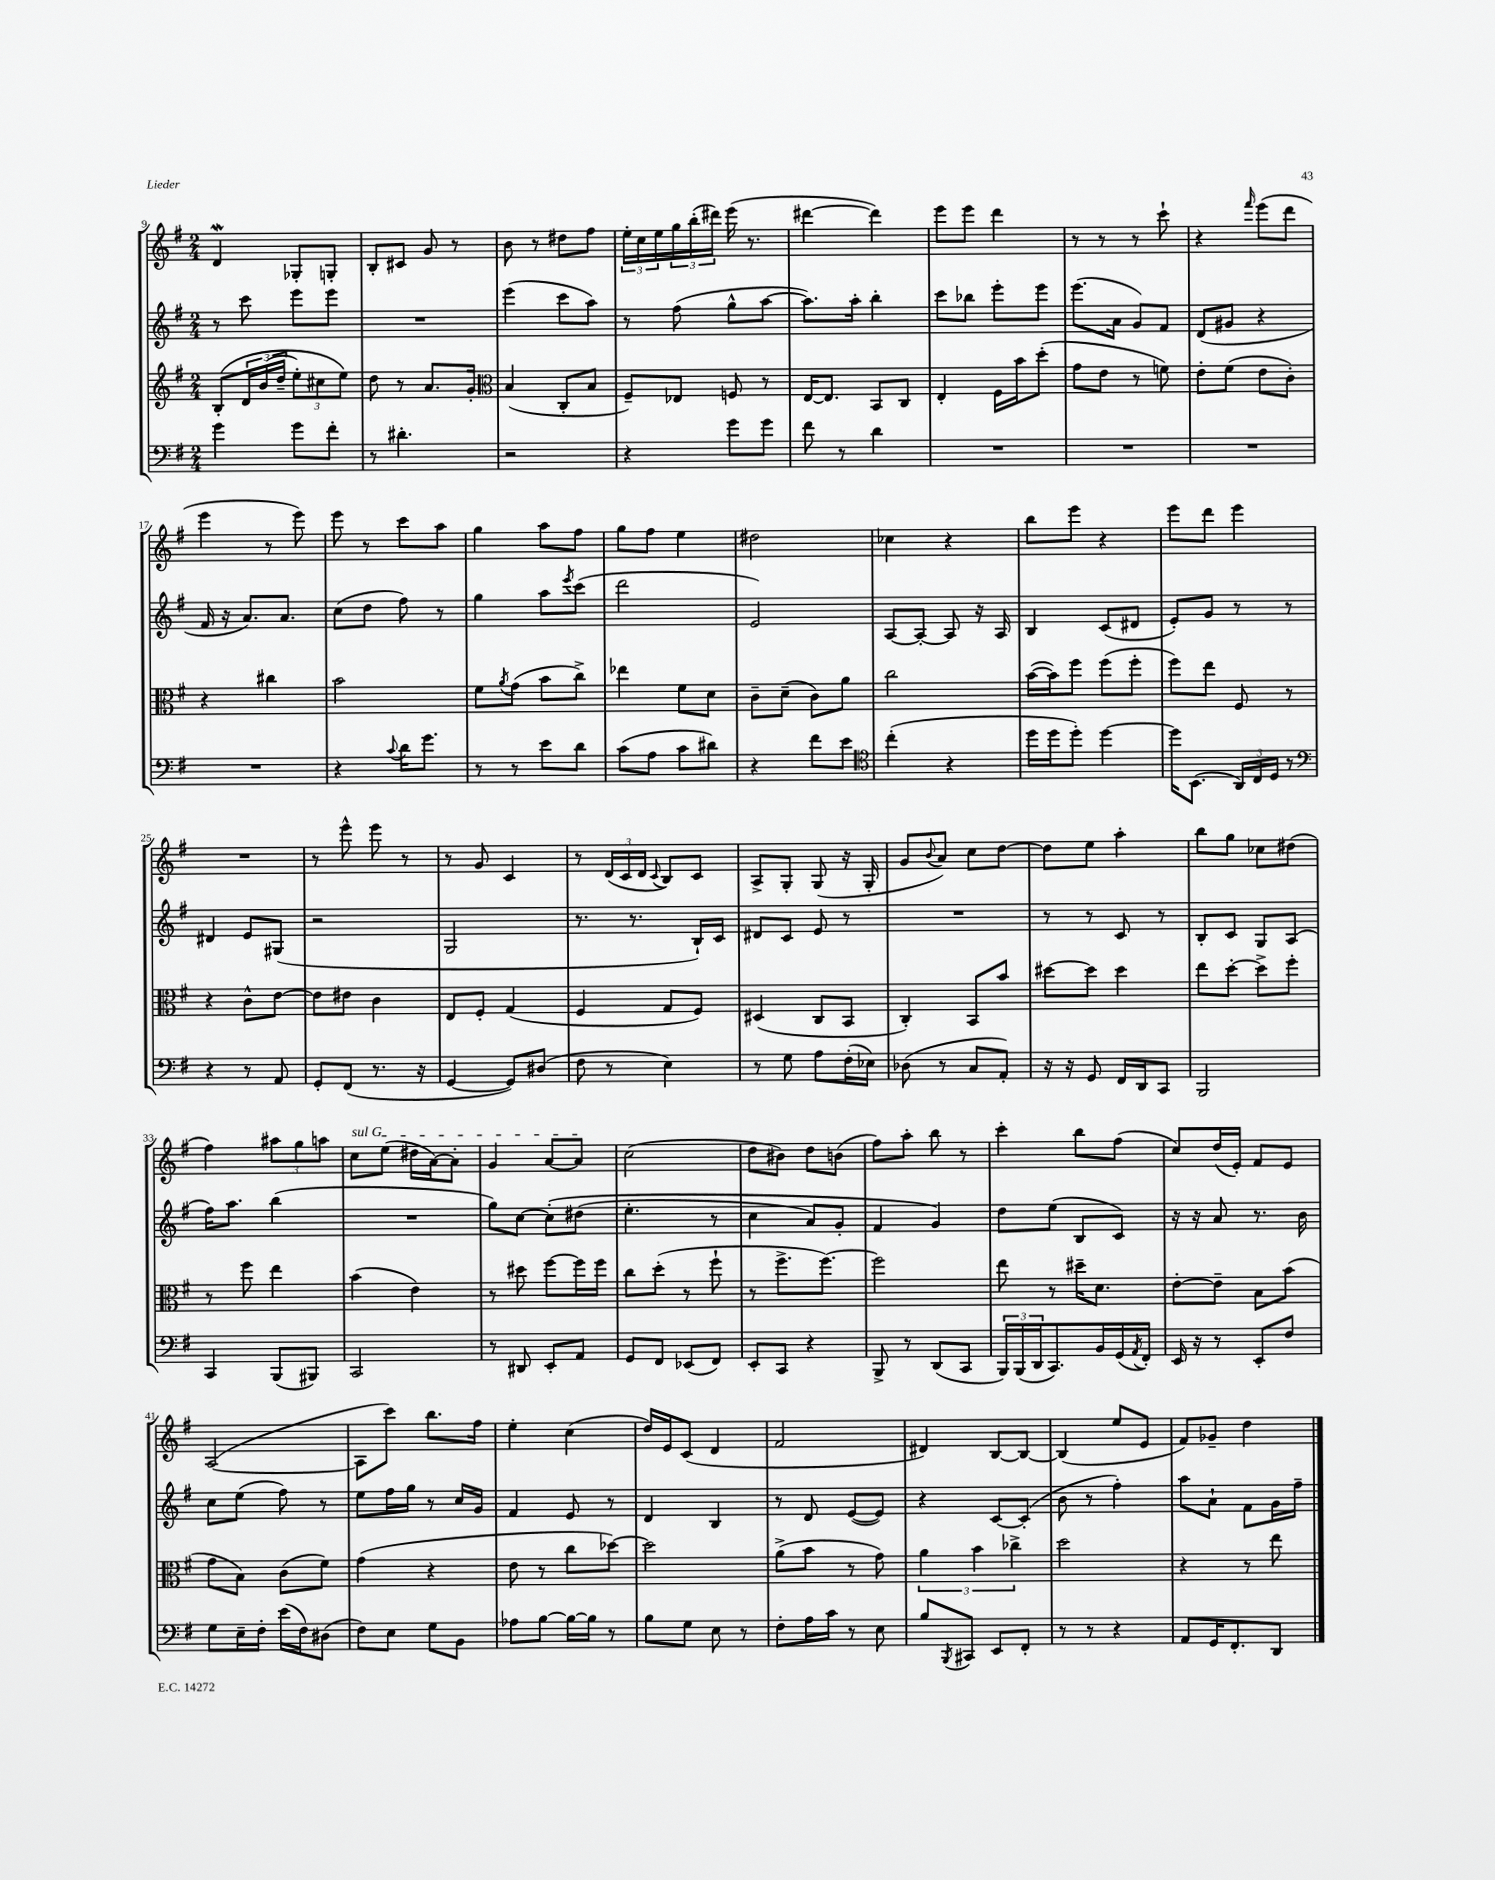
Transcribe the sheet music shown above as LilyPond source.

<<
\new StaffGroup <<
\new Staff = "s0" {
    \clef treble \key g \major \numericTimeSignature \time 2/4
    d'4\mordent ges8-. g8-. |
    b8-. cis'8 g'8 r8 |
    b'8 r8 dis''8 fis''8 |
    \tuplet 3/2 { e''16-. c''16 e''16 } \tuplet 3/2 { g''16 b''16-.( dis'''16) } e'''16( r8. |
    dis'''4~ dis'''4) |
    e'''8 e'''8 d'''4 |
    r8 r8 r8 c'''8-! |
    r4 \grace { fis'''16 } e'''8( d'''8 |
    e'''4 r8 e'''8) |
    e'''8 r8 c'''8 a''8 |
    g''4 a''8 fis''8 |
    g''8 fis''8 e''4 |
    dis''2 |
    ces''4 r4 |
    b''8 e'''8 r4 |
    e'''8 d'''8 e'''4 |
    R2 |
    r8 e'''8-^ e'''8 r8 |
    r8 g'8 c'4 |
    r8 \tuplet 3/2 { d'16( c'16 d'16 } \appoggiatura { c'8 } b8) c'8 |
    a8-> g8-. g8( r16 g16-. |
    g'8 \appoggiatura { b'8 } a'8) c''8 d''8~ |
    d''8 e''8 a''4-. |
    b''8 g''8 ces''8 dis''8( |
    fis''4) \tuplet 3/2 { ais''8 g''8 a''8 } |
    \once \override TextSpanner.bound-details.left.text = \markup { \italic "sul G" } c''8\startTextSpan e''8( dis''16 a'16~) a'8-. |
    g'4 a'8~ a'8\stopTextSpan |
    c''2( |
    d''8 bis'8) d''8 b'8( |
    fis''8) a''8-. b''8 r8 |
    c'''4-. b''8 fis''8( |
    c''8) d''16( e'16-.) fis'8 e'8 |
    a2~( |
    a8 c'''8) b''8. fis''16 |
    e''4-. c''4( |
    d''16) e'16 c'8( d'4 |
    fis'2 |
    dis'4) b8~ b8~ |
    b4( e''8 e'8 |
    fis'8) ges'8-- d''4 \bar "|." |
}
\new Staff = "s1" {
    \clef treble \key g \major \numericTimeSignature \time 2/4
    r8 c'''8 e'''8 e'''8 |
    R2 |
    e'''4( c'''8 a''8) |
    r8 fis''8( g''8-^ a''8~ |
    a''8.) a''16-. b''4-. |
    c'''8 bes''8 e'''8-. e'''8 |
    e'''8.( a'16 g'8) fis'8 |
    d'8( gis'8 r4 |
    fis'16 r16 a'8.) a'8. |
    c''8( d''8 fis''8) r8 |
    g''4 a''8 \acciaccatura { e'''8 } c'''8( |
    d'''2 |
    e'2) |
    a8~ a8~-. a8 r16 a16 |
    b4 c'8( dis'8 |
    e'8-.) g'8 r8 r8 |
    dis'4 e'8 gis8( |
    r2 |
    g2 |
    r8. r8. b16-!) c'16 |
    dis'8 c'8 e'8 r8 |
    R2 |
    r8 r8 c'8 r8 |
    b8-. c'8 g8 a8( |
    fis''16) a''8. b''4( |
    R2 |
    g''8) c''8~ c''8-.\( dis''8( |
    e''4.-. r8 |
    c''4 a'8) g'8-. |
    fis'4 g'4\) |
    d''8 e''8( b8 c'8) |
    r16 r16 a'8 r8. b'16 |
    c''8 e''8( fis''8) r8 |
    e''8 fis''16 g''16 r8 c''16 g'16 |
    fis'4 e'8 r8 |
    d'4 b4 |
    r8 d'8 e'8~( e'8) |
    r4 c'8~ c'8-.( |
    b'8 r8 fis''4-.) |
    a''8 a'8-! fis'8 g'16 fis''16-- \bar "|." |
}
\new Staff = "s2" {
    \clef treble \key g \major \numericTimeSignature \time 2/4
    b8-.\( \tuplet 3/2 { d'16 b'16( d''16-- } \tuplet 3/2 { e''8-.) cis''8 e''8\) } |
    d''8 r8 a'8. g'16-. |
    \clef alto b4( c8-. b8 |
    fis8--) ees8 f8 r8 |
    e16~ e8. b,8 c8 |
    e4-. fis16 b'16 d''8-.( |
    g'8 e'8 r8 f'8) |
    e'8-. fis'8( e'8 c'8-.) |
    r4 cis''4 |
    b'2 |
    fis'8 \acciaccatura { a'8 } g'8( b'8 c''8->) |
    ees''4 fis'8 d'8 |
    c'8-- d'8--( c'8) a'8 |
    c''2 |
    b'16~( b'16) fis''8 fis''8( fis''8-. |
    fis''8) e''8 fis8 r8 |
    r4 c'8-^ e'8~ |
    e'8 eis'8 c'4 |
    e8 fis8-. g4( |
    fis4 g8 fis8) |
    dis4( c8 b,8 |
    c4-.) b,8 b'8 |
    dis''8~ dis''8 dis''4 |
    e''8 d''8~-. d''8-> fis''8-. |
    r8 fis''8 e''4 |
    b'4( e'4) |
    r8 dis''8 fis''8~ fis''16 fis''16 |
    c''8 d''8-.( r8 fis''8-! |
    r8 fis''8.-> fis''8.~) |
    fis''2 |
    e''8 r8 dis''16-- d'8. |
    e'8~-. e'8-- b8 b'8( |
    g'8 b8) c'8( fis'8) |
    g'4( r4 |
    e'8 r8 c''8 des''8~) |
    des''2 |
    a'8->( b'8 r8 g'8) |
    \tuplet 3/2 { a'4 b'4 ces''4-> } |
    d''2 |
    r4 r8 e''8 \bar "|." |
}
\new Staff = "s3" {
    \clef bass \key g \major \numericTimeSignature \time 2/4
    g'4 g'8 fis'8-. |
    r8 dis'4.-. |
    r2 |
    r4 g'8 g'8 |
    fis'8 r8 d'4 |
    R2 |
    R2 |
    R2 |
    R2 |
    r4 \appoggiatura { c'8 } d'16 g'8. |
    r8 r8 e'8 d'8 |
    c'8( a8 c'8 dis'8) |
    r4 fis'8 e'8 |
    \clef tenor c''4-.( r4 |
    d''16 d''16 d''8-.) d''4~ |
    d''16 b,8.( \tuplet 3/2 { a,16) c16 d16 } r8 |
    \clef bass r4 r8 a,8 |
    g,8-. fis,8( r8. r16 |
    g,4~ g,8) dis8( |
    fis8 r8 e4) |
    r8 g8 a8 fis16-.( ees16) |
    des8( r8 c8 a,8-.) |
    r16 r16 g,8 fis,16 d,16 c,8 |
    b,,2 |
    c,4 b,,8( bis,,8) |
    c,2 |
    r8 dis,8 e,8-. a,8 |
    g,8 fis,8 ees,8( fis,8) |
    e,8-. c,8 r4 |
    b,,8-> r8 d,8( c,8 |
    \tuplet 3/2 { b,,16) b,,16( d,16 } c,8.) b,16 g,16( \acciaccatura { a,8 } fis,16-.) |
    e,16 r16 r8 e,8-. fis8 |
    g8 e16-- fis16-. e'16( fis16) dis8( |
    fis8) e8 g8 b,8 |
    aes8 b8~ b16~ b16 r8 |
    b8 g8 e8 r8 |
    fis8-. a16 c'16 r8 e8 |
    b8 \acciaccatura { b,,8 } cis,8 e,8 fis,8-. |
    r8 r8 r4 |
    a,8 g,16 fis,8.-. d,8 \bar "|." |
}
>>
>>
\layout { \context { \Score currentBarNumber = #9 } }
